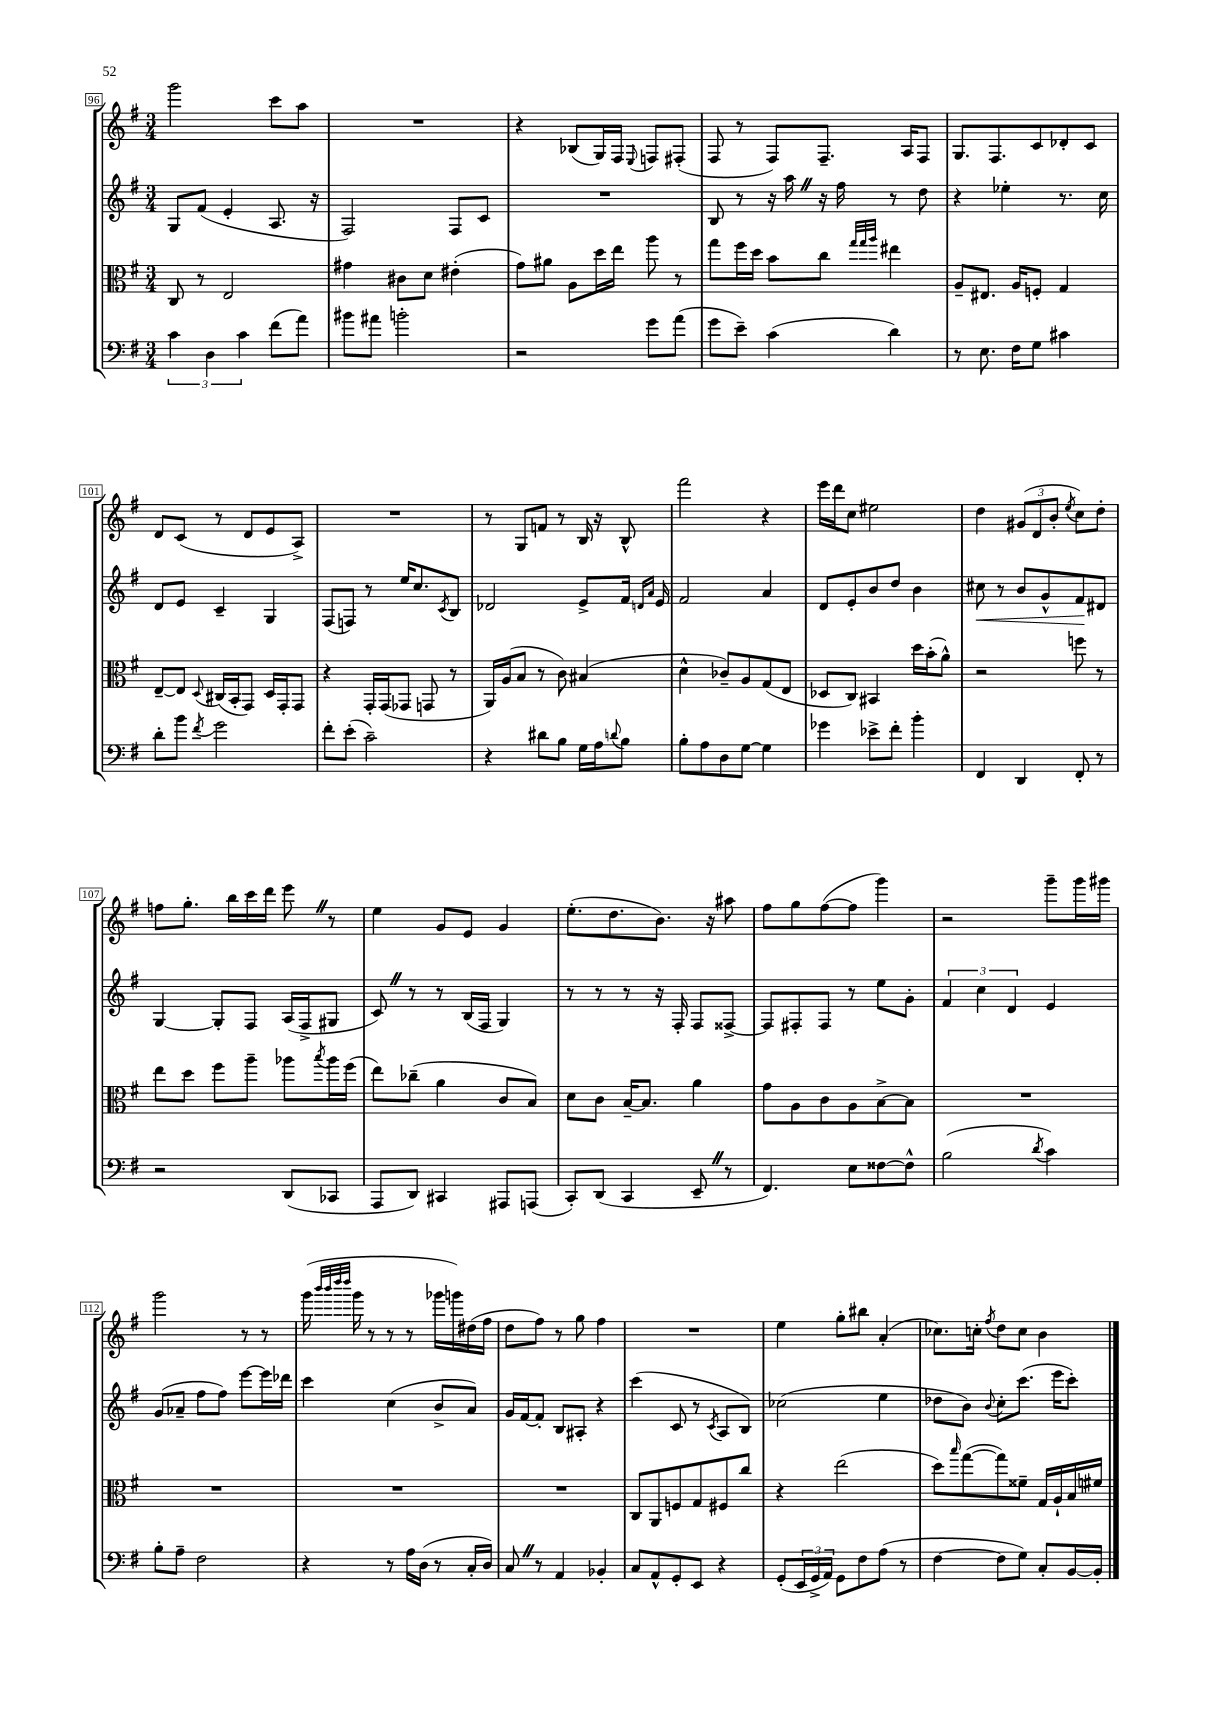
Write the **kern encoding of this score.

**kern	**kern	**kern	**kern
*staff4	*staff3	*staff2	*staff1
*clefF4	*clefC3	*clefG2	*clefG2
*k[f#]	*k[f#]	*k[f#]	*k[f#]
*M3/4	*M3/4	*M3/4	*M3/4
6c	8C	8G	2ggg
.	8r	(8f#	.
6D	.	.	.
.	2E	4e'	.
6c	.	.	.
(8f#	.	8.A	8ccc
8a)	.	.	8aa
.	.	16r	.
=	=	=	=
8b#	4g#	2F#)	2.r
8a#	.	.	.
2b'	8c#	.	.
.	8d	.	.
.	(4e#'	8F#	.
.	.	8c	.
=	=	=	=
2r	8g)	2.r	4r
.	8a#	.	.
.	8A	.	(8B-
.	16dd	.	16G)
.	16ee	.	16F#
.	.	.	8qqE
8g	8aa	.	8F
(8a	8r	.	(8F#'
=	=	=	=
8g	8gg	8B	8F#
8e~)	16ff#	8r	8r
.	16dd	.	.
(4c	8b	16r	8F#)
.	.	16aa	.
.	8cc	16r	8.F#~
.	.	16ff#	.
.	32qqgg	.	.
.	32qqgg	.	.
.	32qqaa	.	.
4d)	4ee#	8r	.
.	.	.	16A
.	.	8dd	8F#
=	=	=	=
8r	8A~	4r	8.G
8.E	8.E#	.	.
.	.	.	8.F#
.	.	4ee-'	.
16F#	16A	.	.
8G	8F'	.	8c
4c#	4G	8.r	8d-'
.	.	.	8c
.	.	16cc	.
=	=	=	=
8d'	[8E~	8d	8d
8b	8E]	8e	(8c
8qf#	8qqD	.	.
2g	(16C#	4c~	8r
.	16BB'	.	.
.	8GG)	.	8d
.	16D	4G	8e
.	16GG'	.	.
.	8GG	.	8A^)
=	=	=	=
8f#'	4r	(8F#	2.r
(8e'	.	8F)	.
2c~)	16GG'	8r	.
.	(16GG	.	.
.	8GG-	16ee	.
.	.	8.cc	.
.	8GG	.	.
.	.	8qc	.
.	8r	8B	.
=	=	=	=
4r	16AA)	2d-	8r
.	(16A	.	.
.	8B	.	8G
8d#	8r	.	8f
8B	8c)	.	8r
16G	(4B#	8e^	16B
16A	.	.	16r
8qqd	.	.	.
8B	.	16f#	8B^^
.	.	16qqd	.
.	.	16qqa	.
.	.	16e	.
=	=	=	=
8B'	4d^^	2f#	2fff#
8A	.	.	.
8D	8c-~)	.	.
[8G	8A	.	.
4G]	(8G	4a	4r
.	8E	.	.
=	=	=	=
4g-	8D-	8d	16eee
.	.	.	16ddd
.	8C)	8e'	8cc
8e-^	4BB#	8b	2ee#
8f#'	.	8dd	.
4b'	16dd	4b	.
.	(16b'	.	.
.	8a^^)	.	.
=	=	=	=
4FF#	2r	8cc#	4dd
.	.	8r	.
4DD	.	8b	(12g#
.	.	.	12d
.	.	8g^^	.
.	.	.	12b'
.	.	.	8qee
8FF#'	8ff	8f#	8cc)
8r	8r	8d#	8dd'
=	=	=	=
2r	8ee	[4G	8ff
.	8dd	.	8.gg'
.	8ff#	8G']	.
.	.	.	16bb
.	8aa~	8F#	16ccc
.	.	.	16ddd
(8DD	8aa-	(16A	8eee
.	.	16F#^	.
.	8qbb	.	.
8CC-	16aa-	8G#	8r
.	(16ff#	.	.
=	=	=	=
8AAA	8ee)	8c)	4ee
8DD)	(8cc-~	8r	.
4CC#	4a	8r	8g
.	.	(16B	8e
.	.	16F#	.
8AAA#	8c	4G)	4g
(8AAA	8B)	.	.
=	=	=	=
8CC')	8d	8r	(8.ee'
(8DD	8c	8r	.
.	.	.	8.dd
4CC	[16B~	8r	.
.	8.B]	.	.
.	.	16r	8.b)
.	.	16F#'	.
8EE~	4a	8F#	.
.	.	.	16r
8r	.	[8F##^	8aa#
=	=	=	=
4.FF#)	8g	8F##]	8ff#
.	8A	8F#'	8gg
.	8c	8F#	([8ff#
8E	8A	8r	8ff#]
[8F##	[8B^	8ee	4ggg)
8F##^^]	8B]	8g'	.
=	=	=	=
(2B	2.r	6f#	2r
.	.	6cc	.
.	.	6d	.
8qd	.	.	.
4c)	.	4e	8ggg~
.	.	.	16ggg
.	.	.	16ggg#
=	=	=	=
8B'	2.r	(8g	2ggg
8A~	.	8a-~	.
2F#	.	8ff#	.
.	.	8ff#)	.
.	.	[8eee	8r
.	.	16eee]	8r
.	.	16ddd-	.
=	=	=	=
4r	2.r	4ccc	(16ggg
.	.	.	32qqbbb
.	.	.	32qqbbb
.	.	.	32qqdddd
.	.	.	32qqdddd
.	.	.	16ggg
.	.	.	8r
8r	.	(4cc	8r
16A	.	.	8r
(16D	.	.	.
8r	.	8b^	16ggg-
.	.	.	16ggg)
16C'	.	8a)	(16dd#
16D)	.	.	16ff#
=	=	=	=
8C	2.r	16g	8dd
.	.	[16f#	.
8r	.	8f#']	8ff#)
4AA	.	8B	8r
.	.	8A#'	8gg
4BB-'	.	4r	4ff#
=	=	=	=
8C	8C	(4ccc	2.r
8AA^^	8AA	.	.
8GG'	8F	8c	.
8EE	8G	8r	.
.	.	8qc	.
4r	8F#	8A	.
.	8cc	8B)	.
=	=	=	=
(8GG'	4r	(2cc-	4ee
24EE	.	.	.
24GG^	.	.	.
24AA)	.	.	.
8GG	(2ee	.	8gg'
8F#	.	.	8bb#
(8A	.	4ee	(4a'
8r	.	.	.
=	=	=	=
[4F#	8dd)	8dd-	8.cc-)
.	16qqbb	.	.
.	([8gg	8b)	.
.	.	.	16cc'
.	.	8qqb	8qff#
8F#]	8gg])	8cc'	8dd
8G)	8f##~	(8.ccc	8cc
8C'	16G	.	4b
.	16A`	16eee	.
[16BB	16B	8ccc')	.
16BB']	16f#	.	.
==	==	==	==
*-	*-	*-	*-
